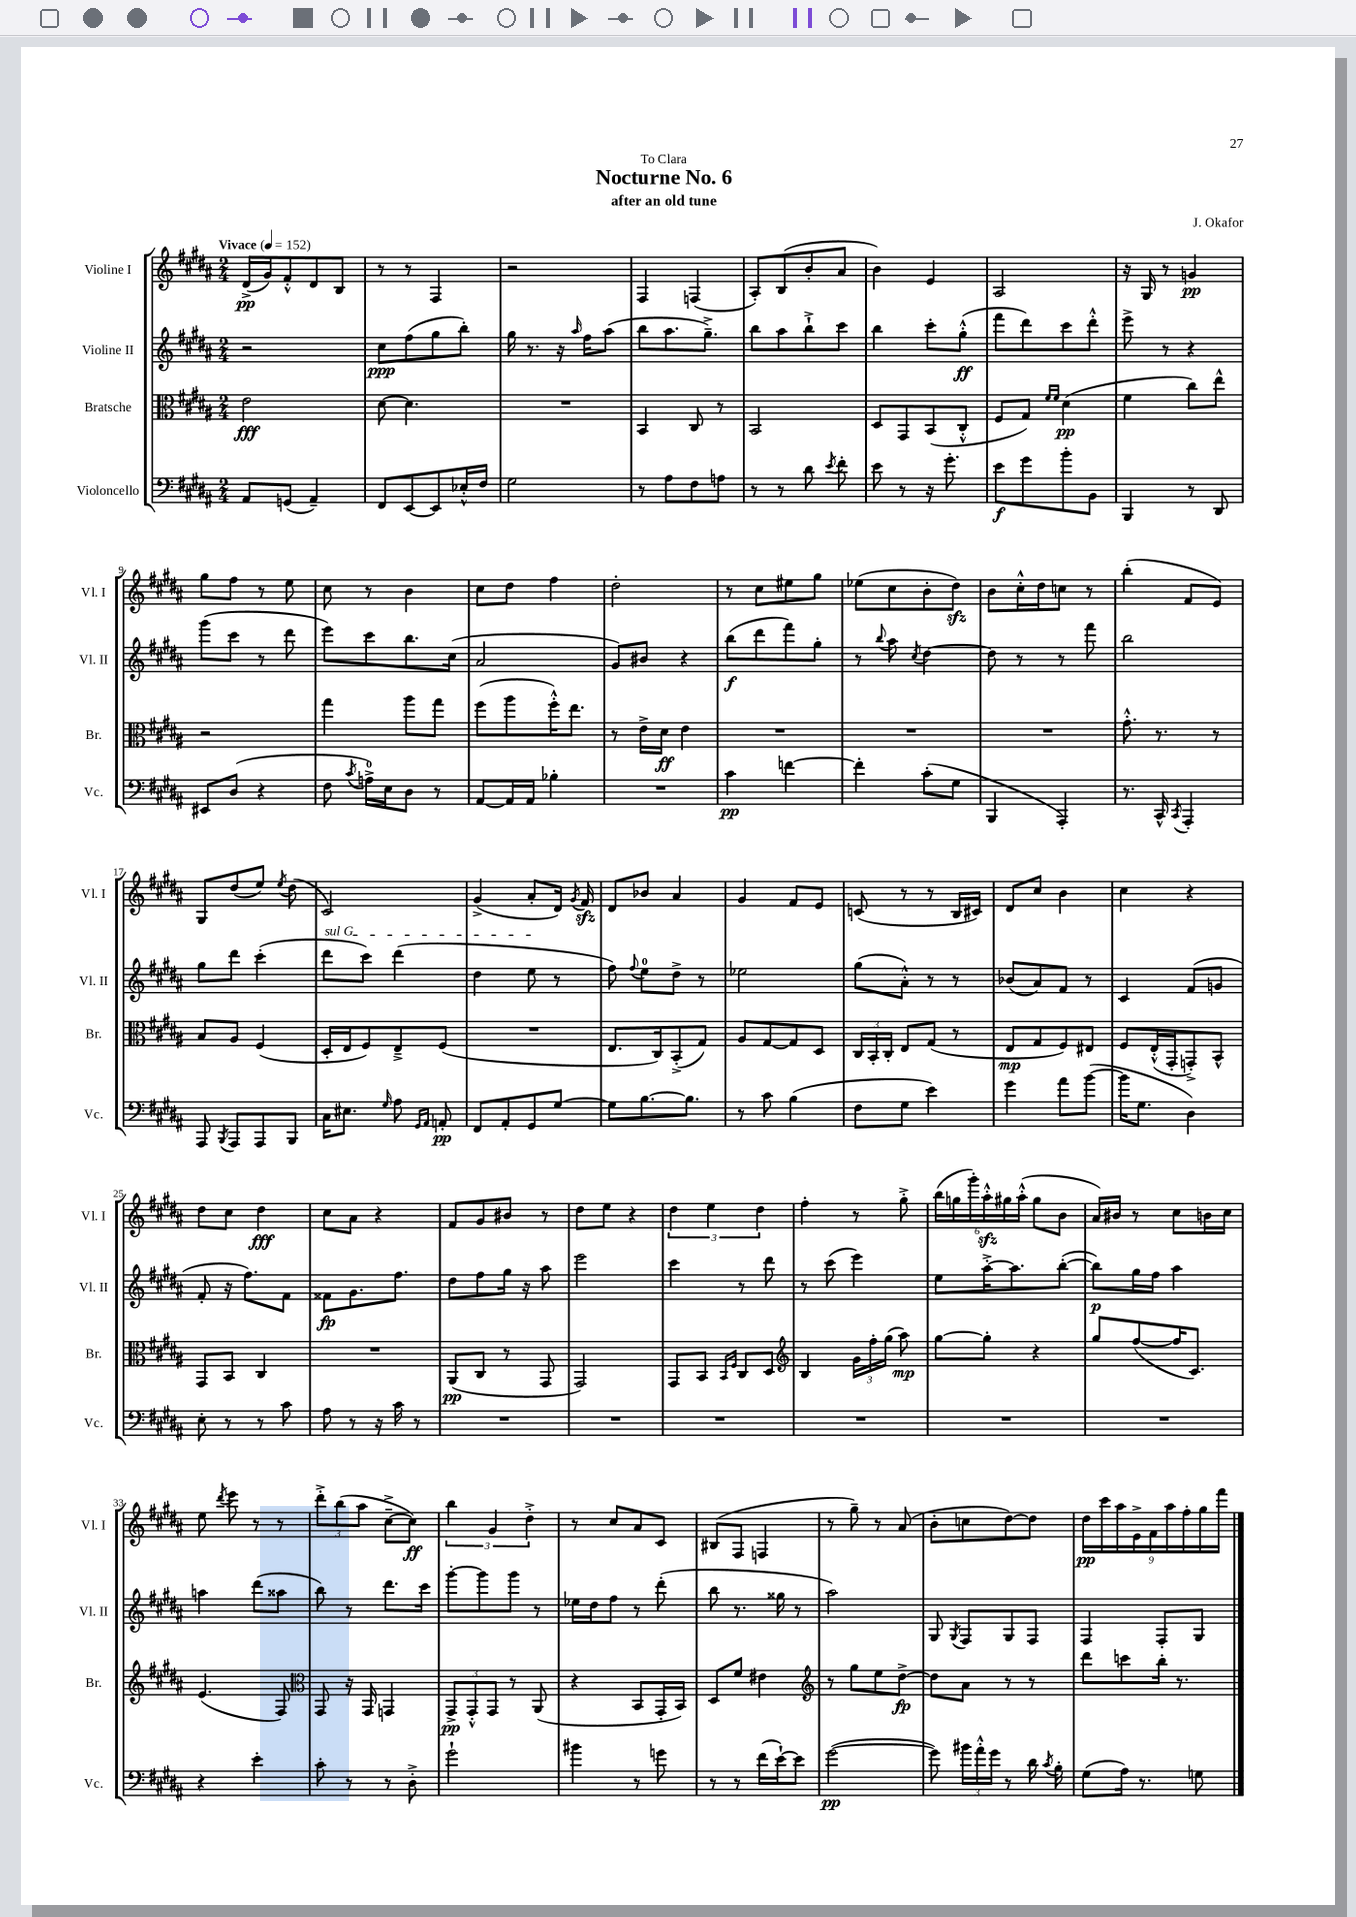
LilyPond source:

\header { title = "Nocturne No. 6" composer = "J. Okafor" subtitle = "after an old tune" dedication = "To Clara" }
<<
\new StaffGroup <<
\new Staff = "s0" \with { instrumentName = "Violine I" shortInstrumentName = "Vl. I" } {
    \clef treble \key b \major \numericTimeSignature \time 2/4 \tempo "Vivace" 4 = 152
    \autoBeamOff dis'16[->\pp( gis'16) fis'8-.-^ dis'8 b8] |
    r8 r8 fis4 |
    r2 |
    fis4 f4( |
    ais8[-.) b8( b'8-. ais'8] |
    b'4) e'4 |
    ais2 |
    r16 gis16 r8 g'4\pp |
    gis''8[ fis''8] r8 e''8 |
    cis''8 r8 b'4 |
    cis''8[ dis''8] fis''4 |
    dis''2-. |
    r8 cis''8[ eis''8 gis''8] |
    ees''8[( cis''8 b'8-. dis''8]\sfz) |
    b'8[ cis''16-.-^ dis''16 c''8] r8 |
    b''4-.( fis'8[ e'8]) |
    gis8[ dis''8( e''8]) \acciaccatura { e''8 } dis''8( |
    cis'2) |
    gis'4->( ais'8[-. dis'16]) \acciaccatura { gis'8 } fis'16\sfz |
    dis'8[ bes'8] ais'4 |
    gis'4 fis'8[ e'8] |
    c'8( r8 r8 b16[ cis'16]) |
    dis'8[ cis''8] b'4 |
    cis''4 r4 |
    dis''8[ cis''8] dis''4\fff |
    cis''8[ ais'8] r4 |
    fis'8[ gis'8 bis'8] r8 |
    dis''8[ e''8] r4 |
    \tuplet 3/2 { dis''4 e''4 dis''4 } |
    fis''4-. r8 gis''8-.-> |
    \tuplet 6/4 { b''16[( g''16 gis'''16-.) ais''16-.-^\sfz gis''16 ais''16]-.-^( } gis''8[ b'8] |
    ais'16[) bis'16] r8 cis''8[ b'16 cis''16] |
    e''8 \acciaccatura { dis'''8 } e'''8 r8 r8 |
    \tuplet 3/2 { dis'''8[-.-> b''8( ais''8] } cis''8[~---> cis''8]\ff) |
    \tuplet 3/2 { b''4 gis'4 dis''4-.-> } |
    r8 cis''8[ ais'8 cis'8] |
    bis8[( fis8] f4 |
    r8 gis''8--) r8 ais'8( |
    b'8[-. c''8 dis''8~) dis''8] |
    \tuplet 9/8 { dis''16[\pp cis'''16 ais''16 e'16-> fis'16 ais''16 fis''16-. gis''16 fis'''16] } \bar "|." |
}
\new Staff = "s1" \with { instrumentName = "Violine II" shortInstrumentName = "Vl. II" } {
    \clef treble \key b \major \numericTimeSignature \time 2/4
    \autoBeamOff r2 |
    cis''8[\ppp fis''8( gis''8 b''8]-.) |
    gis''16 r8. r16 \grace { ais''16 } fis''16[ ais''8]( |
    b''8[ ais''8. gis''8.]--->) |
    b''8[ ais''8 b''8-!-> cis'''8] |
    b''4 cis'''8[-. gis''8]-.-^\ff( |
    fis'''8[ dis'''8) cis'''8 dis'''8]-.-^ |
    e'''8-> r8 r4 |
    gis'''8[( cis'''8] r8 dis'''8 |
    e'''8[) cis'''8 b''8. cis''16]( |
    ais'2 |
    gis'8[) bis'8] r4 |
    b''8[\f( dis'''8 fis'''8) gis''8]-. |
    r8 \appoggiatura { b''8 } ais''8 \acciaccatura { cis''8 } dis''4~ |
    dis''8 r8 r8 fis'''8 |
    b''2 |
    gis''8[ dis'''8] cis'''4-.( |
    \once \override TextSpanner.bound-details.left.text = \markup { \italic "sul G" } dis'''8[\startTextSpan cis'''8]) dis'''4( |
    dis''4 e''8\stopTextSpan r8 |
    fis''8) \appoggiatura { fis''8 } e''8[-0 dis''8]-> r8 |
    ees''2 |
    gis''8[( ais'8]-.-^) r8 r8 |
    bes'8[( ais'8) fis'8] r8 |
    cis'4 fis'8[( g'8] |
    fis'8-. r16 fis''8.[) fis'8] |
    fisis'8[\fp gis'8. fis''8.] |
    dis''8[ fis''8 gis''16] r16 ais''8 |
    e'''2 |
    cis'''4 r8 dis'''8 |
    r8 cis'''8( e'''4) |
    e''8[ ais''16~-.-> ais''8. b''8]~-.( |
    b''8[\p) gis''16 fis''16] ais''4 |
    a''4 dis'''8[( aisis''8] |
    b''8) r8 dis'''8.[ cis'''16] |
    gis'''8[~-. gis'''8 gis'''8] r8 |
    ees''16[ dis''16 fis''8] r8 dis'''8-.( |
    b''8 r8. gisis''16 r8 |
    ais''2) |
    gis8 \acciaccatura { gis8 } fis8[ gis8 fis8] |
    fis4 fis8[-. gis8] \bar "|." |
}
\new Staff = "s2" \with { instrumentName = "Bratsche" shortInstrumentName = "Br." } {
    \clef alto \key b \major \numericTimeSignature \time 2/4
    \autoBeamOff e'2\fff |
    dis'8~ dis'4. |
    R2 |
    b,4 cis8 r8 |
    b,2 |
    dis8[ gis,8 b,8( cis8]-.-^ |
    fis8[ gis8]) \grace { fis'16[ fis'16] } dis'4\pp( |
    fis'4 cis''8[) e''8]-^ |
    r2 |
    gis''4 ais''8[ gis''8] |
    fis''8[( ais''8 fis''16-.-^) e''8.] |
    r8 e'16[-> dis'16]\ff e'4 |
    R2 |
    R2 |
    R2 |
    gis'8.-.-^ r8. r8 |
    b8[ ais8] fis4( |
    dis16[-. e16 fis8) e8---> fis8]( |
    R2 |
    e8.[ cis16) b,8-.->( gis8]) |
    ais8[ gis8~ gis8 dis8] |
    \tuplet 3/2 { cis16[ b,16-. cis16]-. } e8[ gis8]( r8 |
    e8[\mp gis8 fis8) eis8] |
    fis8[ e16-.-^( gis,16-. g,8-.->) b,8]-^ |
    gis,8[ b,8] cis4 |
    R2 |
    ais,8[\pp( cis8] r8 gis,8 |
    gis,2) |
    gis,8[ b,8] \grace { b,16[ fis16] } cis8[ dis8] |
    \clef treble b4 \tuplet 3/2 { gis'16[ fis''16-. gis''16]( } ais''8\mp) |
    gis''8[~ gis''8]-. r4 |
    gis''8[ fis''8~( fis''16 cis'8.]) |
    e'4.( fis8) |
    \clef alto gis,8 r16 gis,16 g,4 |
    \tuplet 3/2 { gis,8[->\pp gis,8-.-^ gis,8] } r8 ais,8( |
    r4 b,8[ gis,16-. b,16]) |
    dis8[ fis'8] eis'4 |
    \clef treble r8 gis''8[ e''8 dis''8]~->\fp |
    dis''8[ ais'8] r8 r8 |
    dis'''8[ c'''8 b''16]-. r8. \bar "|." |
}
\new Staff = "s3" \with { instrumentName = "Violoncello" shortInstrumentName = "Vc." } {
    \clef bass \key b \major \numericTimeSignature \time 2/4
    \autoBeamOff ais,8[ g,8]( ais,4--) |
    fis,8[ e,8~ e,8 ees16-.-^ fis16] |
    gis2 |
    r8 ais8[ fis8 a8] |
    r8 r8 dis'8 \acciaccatura { e'8 } fis'8-. |
    e'8 r8 r16 gis'8.-. |
    e'8[\f gis'8 b'8-. b,8] |
    b,,4 r8 dis,8 |
    eis,8[ dis8]( r4 |
    fis8 \acciaccatura { cis'8 } a16[-0->) e16 dis8] r8 |
    ais,8[~ ais,16 ais,16] bes4-. |
    R2 |
    cis'4\pp f'4~ |
    f'4-. cis'8[-.( gis8] |
    b,,4 ais,,4-.) |
    r8. cis,16-^ \acciaccatura { cis,8 } ais,,4-. |
    ais,,8 \acciaccatura { b,,8 } ais,,8[ ais,,8 b,,8] |
    cis16[ eis8.] \grace { gis16 } ais8 \grace { gis,16[ ais,16] } a,8-.\pp |
    fis,8[ ais,8-. gis,8 gis8]~ |
    gis8[ b8.~ b8.] |
    r8 cis'8 b4( |
    fis8[ gis8] e'4) |
    gis'4 ais'8[ b'8]~( |
    b'16[ gis8.] dis4) |
    e8-. r8 r8 cis'8 |
    ais8 r8 r16 cis'16 r8 |
    R2 |
    R2 |
    R2 |
    R2 |
    R2 |
    R2 |
    r4 e'4-. |
    cis'8-. r8 r8 dis8-.-> |
    gis'2-! |
    bis'4 r8 g'8 |
    r8 r8 fis'16[( e'16~-!) e'8] |
    gis'2~\pp( |
    gis'8) \tuplet 3/2 { bis'16[ ais'16-.-^ gis'16] } r8 dis'16 \acciaccatura { cis'8 } b16-. |
    gis8[( ais16]) r8. g8 \bar "|." |
}
>>
>>
